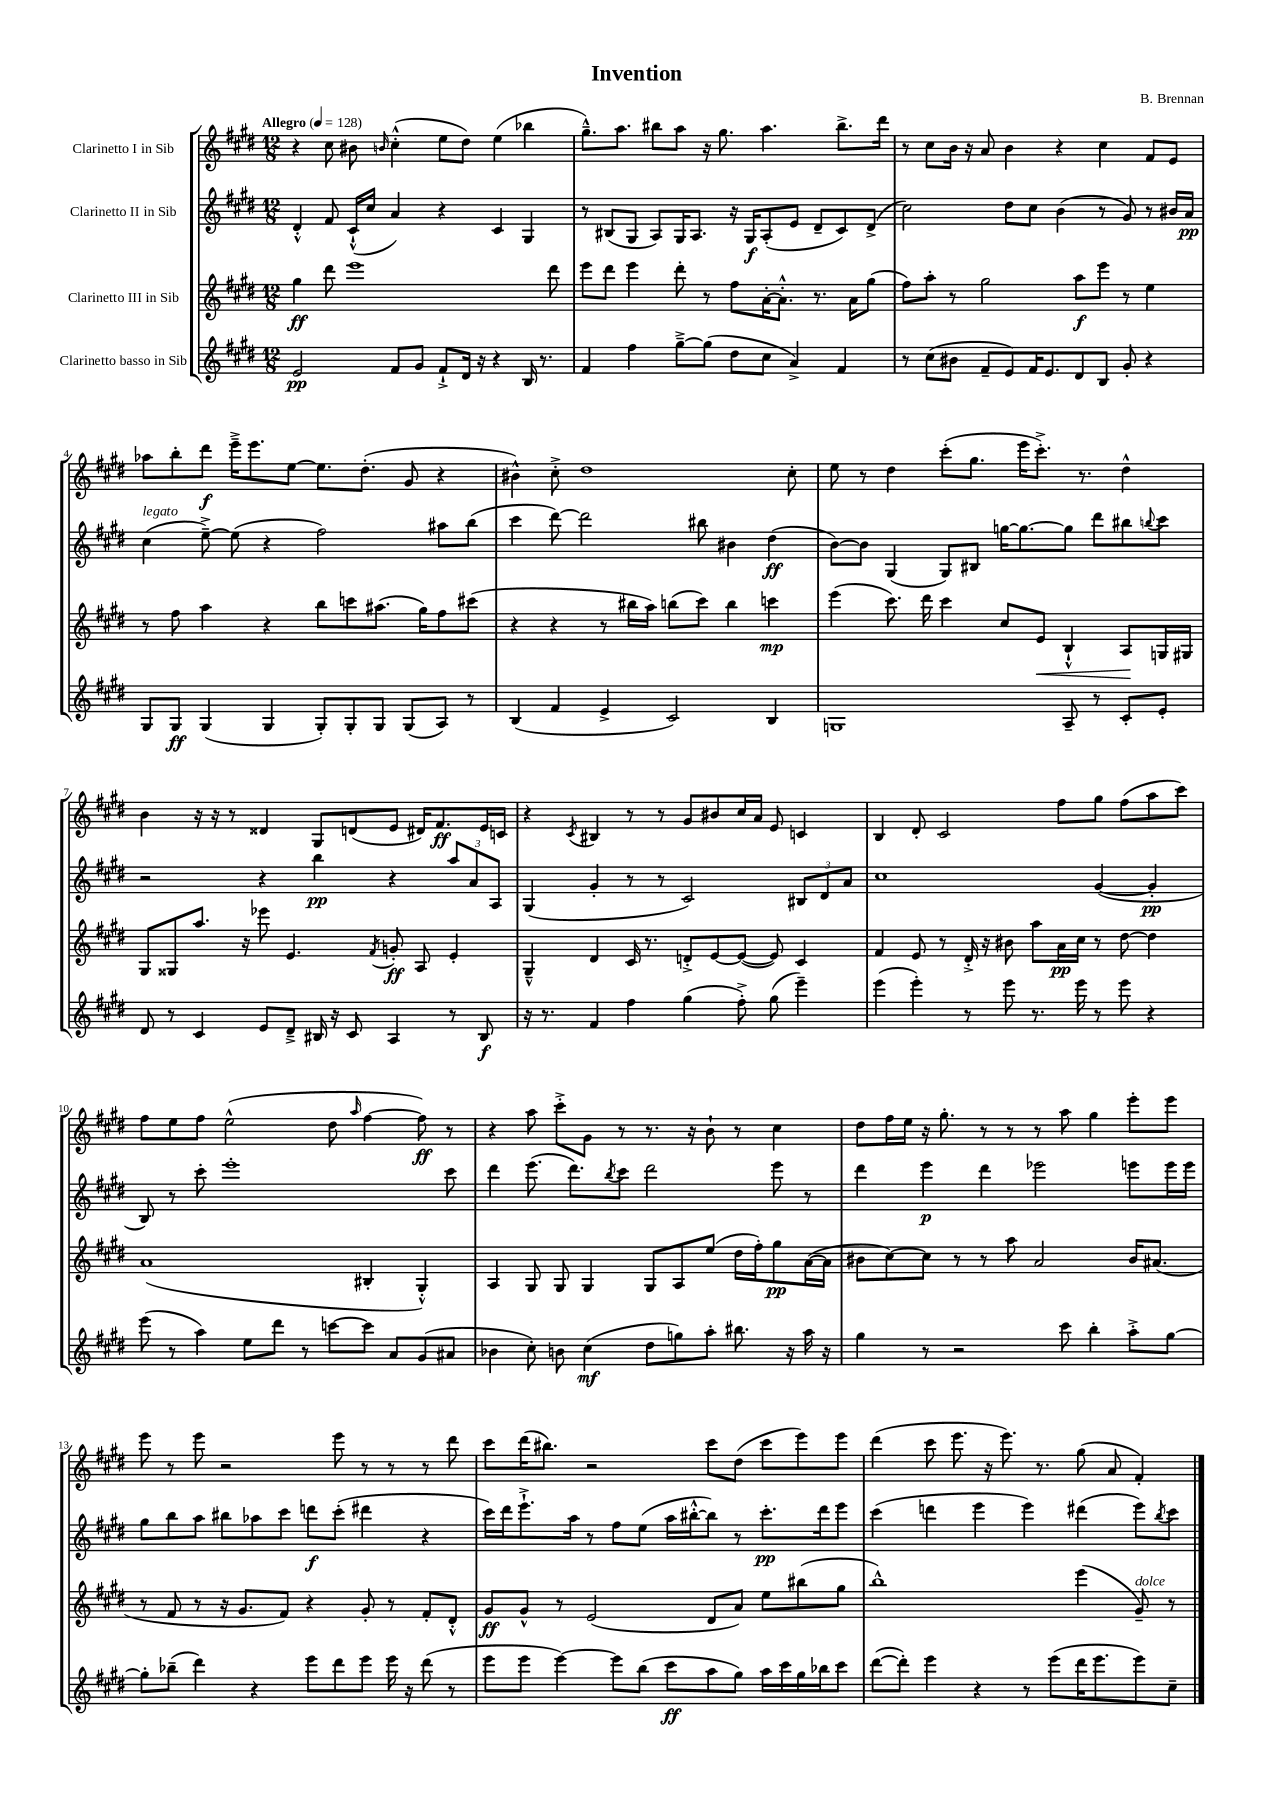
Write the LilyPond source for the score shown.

\header { title = "Invention" composer = "B. Brennan" }
<<
\new StaffGroup <<
\new Staff = "s0" \with { instrumentName = "Clarinetto I in Sib" } {
    \clef treble \key e \major \numericTimeSignature \time 12/8 \tempo "Allegro" 4 = 128
    r4 cis''8 bis'8 \grace { b'16 } cis''4-.-^( e''8 dis''8) e''4( bes''4 |
    gis''8.---^) a''8. bis''8 a''8 r16 gis''8. a''4. bis''8.-> dis'''16 |
    r8 cis''8 b'16 r16 a'8 b'4 r4 cis''4 fis'8 e'8 |
    aes''8 b''8-. dis'''8\f e'''16---> e'''8. e''8~ e''8. dis''8.-.( gis'8 r4 |
    bis'4-^) cis''8-.-> dis''1 cis''8-. |
    e''8 r8 dis''4 cis'''8-.( gis''8. e'''16 cis'''8.-.->) r8. dis''4-^ |
    b'4 r16 r16 r8 disis'4 gis8 d'8( e'8 dis'16) fis'8.\ff e'16 c'16 |
    r4 \acciaccatura { cis'8 } bis4 r8 r8 gis'8 bis'8 cis''16 a'16 e'8 c'4 |
    b4 dis'8-. cis'2 fis''8 gis''8 fis''8( a''8 cis'''8) |
    fis''8 e''8 fis''8 e''2-^( dis''8 \grace { a''16 } fis''4~ fis''8\ff) r8 |
    r4 a''8 cis'''8-.-> gis'8 r8 r8. r16 b'8-! r8 cis''4 |
    dis''8 fis''16 e''16 r16 gis''8.-. r8 r8 r8 a''8 gis''4 e'''8-. e'''8 |
    e'''8 r8 e'''8 r2 e'''8 r8 r8 r8 dis'''8 |
    cis'''8 dis'''16( bis''8.) r2 cis'''8 dis''8( cis'''8 e'''8) e'''8 |
    dis'''4( cis'''8 e'''8. r16 e'''8.) r8. gis''8( a'8 fis'4-.) \bar "|." |
}
\new Staff = "s1" \with { instrumentName = "Clarinetto II in Sib" } {
    \clef treble \key e \major \numericTimeSignature \time 12/8
    dis'4-.-^ fis'8 cis'16-!-^( cis''16 a'4) r4 cis'4 gis4 |
    r8 bis8( gis8 a8) gis16 a8. r16 gis16\f a8-.( e'8 dis'8-- cis'8) dis'8->( |
    cis''2) dis''8 cis''8 b'4( r8 gis'8) r8 bis'16 a'16\pp |
    cis''4^\markup { \italic "legato" }( e''8~--->) e''8( r4 fis''2) ais''8 b''8( |
    cis'''4 dis'''8~) dis'''2 bis''8 bis'4 dis''4\ff( |
    b'8~) b'8 gis4( gis8) bis8 g''16~ g''8.~ g''8 dis'''8 bis''8 \appoggiatura { b''8 } cis'''8 |
    r2 r4 b''4\pp r4 \tuplet 3/2 { a''8 a'8 a8 } |
    gis4( gis'4-. r8 r8 cis'2) \tuplet 3/2 { bis8 dis'8 a'8 } |
    cis''1 gis'4~( gis'4-.\pp |
    b8) r8 cis'''8-. e'''1-. cis'''8 |
    dis'''4 e'''8.( dis'''8.) \acciaccatura { b''8 } cis'''8 dis'''2 e'''8 r8 |
    dis'''4 e'''4\p dis'''4 ees'''2 e'''8 e'''16 e'''16 |
    gis''8 b''8 a''8 bis''8 aes''8 cis'''8 d'''8\f cis'''8-.( dis'''4 r4 |
    cis'''16) dis'''16 e'''8.-!-> a''16 r8 fis''8 e''8( a''16 bis''16~-.-^ bis''8) r8 cis'''8.-.\pp dis'''16 e'''8 |
    cis'''4( d'''4 e'''4 e'''4) dis'''4( e'''8) \acciaccatura { b''8 } cis'''8 \bar "|." |
}
\new Staff = "s2" \with { instrumentName = "Clarinetto III in Sib" } {
    \clef treble \key e \major \numericTimeSignature \time 12/8
    gis''4\ff dis'''8 e'''1 dis'''8 |
    e'''8 dis'''8 e'''4 dis'''8-. r8 fis''8 a'16~-. a'8.-.-^ r8. a'16 gis''8( |
    fis''8) a''8-. r8 gis''2 a''8\f e'''8 r8 e''4 |
    r8 fis''8 a''4 r4 b''8 c'''8 ais''8.( gis''16) fis''8 cis'''8( |
    r4 r4 r8 bis''16 a''16) b''8( cis'''8) b''4 c'''4\mp |
    e'''4( cis'''8.) dis'''16 cis'''4 cis''8 e'8\< b4-!-^ a8\! g16 gis16 |
    gis8 gisis8 a''8. r16 ees'''8 e'4. \acciaccatura { fis'8 } g'8-.\ff a8 e'4-. |
    gis4---^ dis'4 cis'16 r8. d'8-.-> e'8~ e'8~( e'8) cis'4 |
    fis'4 e'8 r8 dis'16-.-> r16 bis'8 a''8 a'16\pp cis''16 r8 dis''8~ dis''4 |
    a'1( bis4-. gis4-.-^) |
    a4 gis8 gis8 gis4 gis8 a8 e''8( dis''16 fis''16-.) gis''8\pp a'16~( a'16 |
    bis'8 cis''8~) cis''8 r8 r8 a''8 a'2 bis'16 ais'8.( |
    r8 fis'8 r8 r16 gis'8. fis'8) r4 gis'8-. r8 fis'8-. dis'8-.-^ |
    gis'8\ff gis'8-^ r8 e'2( dis'8 a'8) e''8 bis''8( gis''8 |
    b''1-^) e'''4( gis'8--^\markup { \italic "dolce" }) r8 \bar "|." |
}
\new Staff = "s3" \with { instrumentName = "Clarinetto basso in Sib" } {
    \clef treble \key e \major \numericTimeSignature \time 12/8
    e'2\pp fis'8 gis'8 fis'8-!-> dis'16 r16 r4 b16 r8. |
    fis'4 fis''4 gis''8~---> gis''8( dis''8 cis''8 a'4->) fis'4 |
    r8 cis''8( bis'8 fis'8-- e'8) fis'16 e'8. dis'8 b8 gis'8-. r4 |
    gis8 gis8\ff gis4( gis4 gis8-.) gis8-. gis8 gis8( a8) r8 |
    b4( fis'4 e'4-> cis'2) b4 |
    g1 a8-- r8 cis'8-. e'8-. |
    dis'8 r8 cis'4 e'8 dis'8---> bis16 r16 cis'8 a4 r8 bis8\f |
    r16 r8. fis'4 fis''4 gis''4( fis''8-.->) gis''8( e'''4--) |
    e'''4( e'''4-.) r8 e'''8 r8. e'''16 r8 e'''8 r4 |
    e'''8( r8 a''4) e''8 dis'''8 r8 c'''8~ c'''8 a'8 gis'8( ais'8 |
    bes'4 cis''8-.) b'8 cis''4\mf( dis''8 g''8) a''8-. bis''8. r16 a''16 r16 |
    gis''4 r8 r2 cis'''8 b''4-. a''8-.-> gis''8~ |
    gis''8-. bes''8--( dis'''4) r4 e'''8 dis'''8 e'''8 e'''16 r16 dis'''8( r8 |
    e'''8 e'''8 e'''4~) e'''8 b''8( cis'''8\ff a''8 gis''8) a''16 cis'''16 gis''16 bes''16 cis'''8 |
    dis'''8~( dis'''8-.) e'''4 r4 r8 e'''8( dis'''16 e'''8. e'''8) cis''8-- \bar "|." |
}
>>
>>
